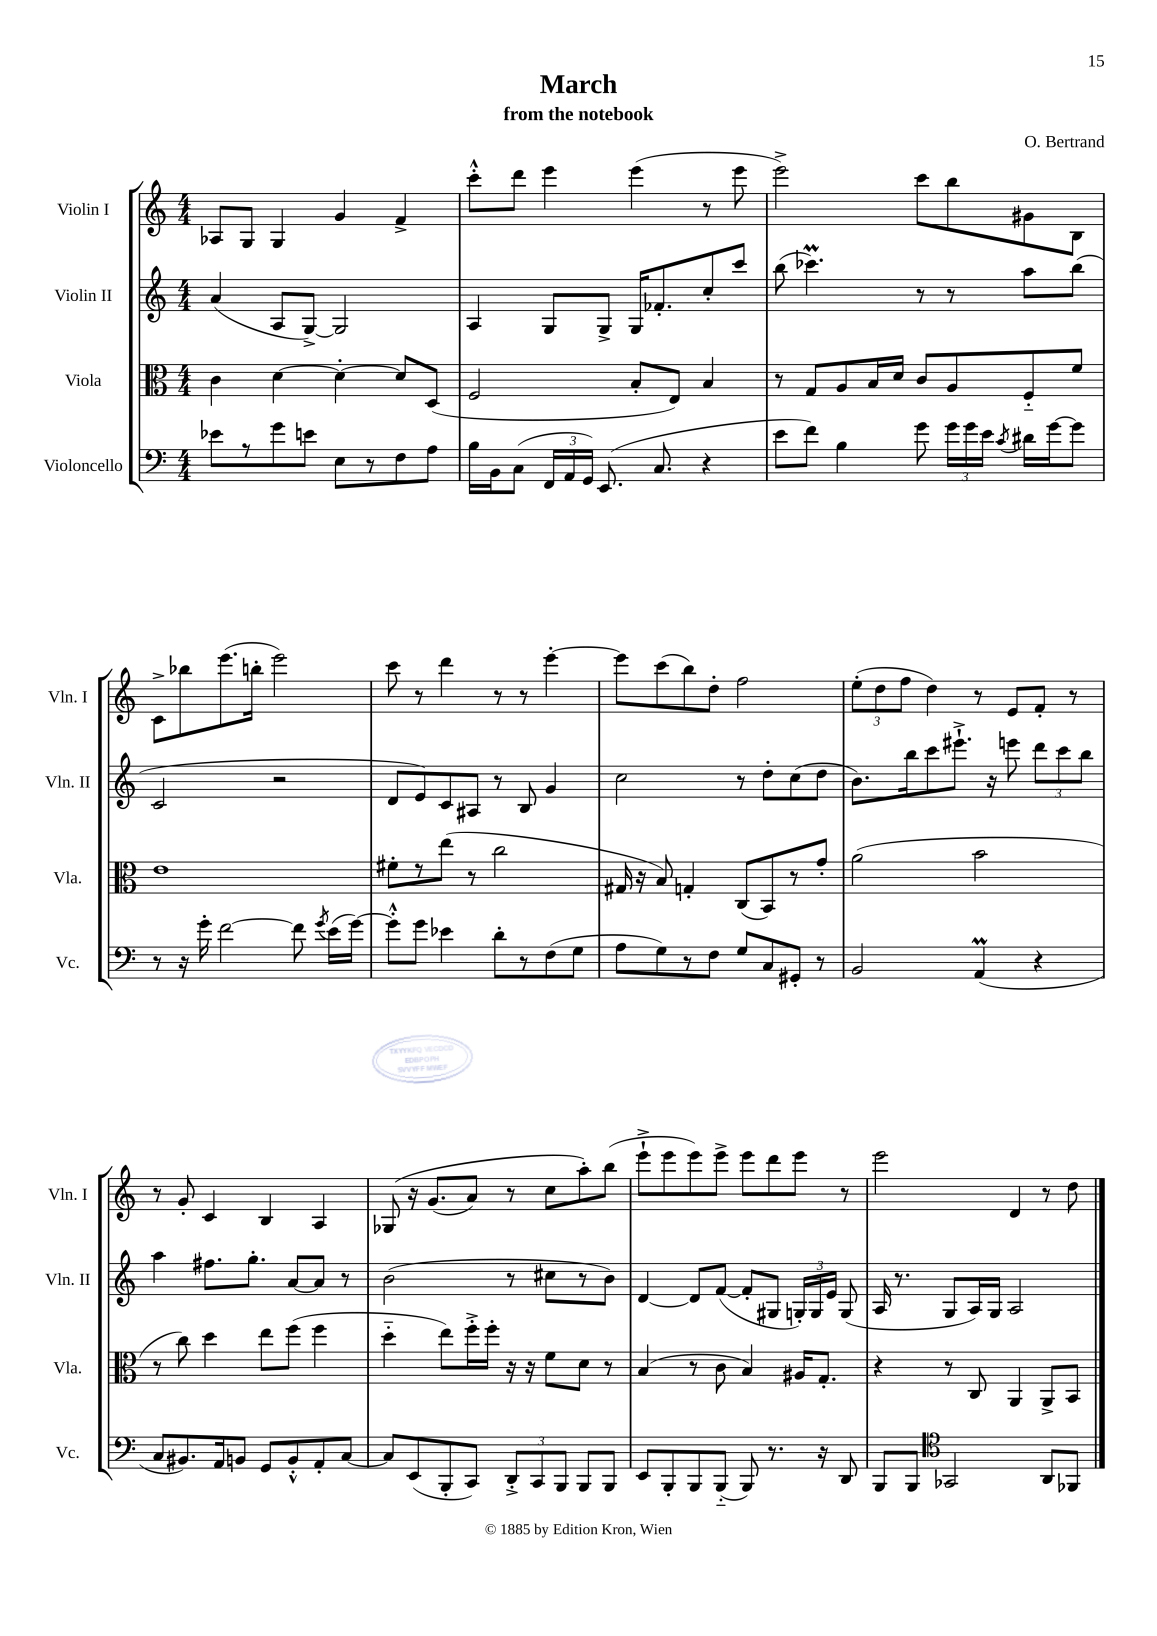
\header { title = "March" composer = "O. Bertrand" subtitle = "from the notebook" }
<<
\new StaffGroup <<
\new Staff = "s0" \with { instrumentName = "Violin I" shortInstrumentName = "Vln. I" } {
    \clef treble \key c \major \numericTimeSignature \time 4/4
    \autoBeamOff aes8[ g8] g4 g'4 f'4-> |
    c'''8[-.-^ d'''8] e'''4 e'''4( r8 e'''8 |
    e'''2->) c'''8[ b''8 gis'8 b8] |
    c'8[-> bes''8 e'''8.( b''16]-. e'''2) |
    c'''8 r8 d'''4 r8 r8 e'''4~-. |
    e'''8[ c'''8( b''8) d''8]-. f''2 |
    \tuplet 3/2 { e''8[-.( d''8 f''8] } d''4) r8 e'8[ f'8]-. r8 |
    r8 g'8-. c'4 b4 a4 |
    ges8\( r16 g'8.[( a'8]) r8 c''8[ a''8-.\) b''8]( |
    e'''8[-!-> e'''8 e'''8) e'''8]-> e'''8[ d'''8 e'''8] r8 |
    e'''2 d'4 r8 d''8 \bar "|." |
}
\new Staff = "s1" \with { instrumentName = "Violin II" shortInstrumentName = "Vln. II" } {
    \clef treble \key c \major \numericTimeSignature \time 4/4
    \autoBeamOff a'4( a8[ g8]~->) g2 |
    a4 g8[ g8]-> g16[ fes'8.-. c''8-. c'''8] |
    b''8( ces'''4.\prall) r8 r8 a''8[ b''8]( |
    c'2 r2 |
    d'8[ e'8) c'8 ais8] r8 b8 g'4 |
    c''2 r8 d''8[-. c''8( d''8] |
    b'8.[) b''16 c'''8 eis'''8.]-!-> r16 e'''8 \tuplet 3/2 { d'''8[ c'''8 b''8] } |
    a''4 fis''8.[ g''8.]-. a'8[~ a'8] r8 |
    b'2( r8 cis''8[ r8 b'8]) |
    d'4~ d'8[ f'8]~( f'8[-. gis8] \tuplet 3/2 { g16[-.) g16 e'16] } g8( |
    a16 r8. g8[ a16) g16] a2 \bar "|." |
}
\new Staff = "s2" \with { instrumentName = "Viola" shortInstrumentName = "Vla." } {
    \clef alto \key c \major \numericTimeSignature \time 4/4
    \autoBeamOff c'4 d'4~ d'4~-. d'8[ d8]( |
    f2 b8[-. e8]) b4 |
    r8 g8[ a8 b16 d'16] c'8[ a8 f8-_ f'8] |
    e'1 |
    fis'8[-. r8 e''8]( r8 c''2 |
    gis16 r16 b8) g4-. c8[( b,8) r8 g'8]-. |
    a'2( b'2 |
    r8 c''8) d''4 e''8[ f''8]( f''4 |
    d''4-_ e''8[) f''16-.-> f''16]-. r16 r16 f'8[ d'8] r8 |
    b4( r8 c'8 b4) ais16[ g8.]-. |
    r4 r8 c8 a,4 a,8[-> b,8] \bar "|." |
}
\new Staff = "s3" \with { instrumentName = "Violoncello" shortInstrumentName = "Vc." } {
    \clef bass \key c \major \numericTimeSignature \time 4/4
    \autoBeamOff ees'8[ r8 g'8 e'8] e8[ r8 f8 a8] |
    b16[ b,16 c8]( \tuplet 3/2 { f,16[ a,16 g,16]) } e,8.( c8. r4 |
    e'8[ f'8]) b4 g'8 \tuplet 3/2 { g'16[ g'16 e'16] } \acciaccatura { c'8 } dis'16[ g'16~ g'8] |
    r8 r16 g'16-. f'2~ f'8 \acciaccatura { g'8 } e'16[( g'16]~) |
    g'8[-.-^ g'8] ees'4 d'8[-. r8 f8( g8] |
    a8[ g8) r8 f8] g8[ c8 gis,8]-. r8 |
    b,2 a,4\prall( r4 |
    c8[ bis,8.) a,16 b,8] g,8[ b,8-.-^ a,8-. c8]~ |
    c8[ e,8( b,,8-. c,8]) \tuplet 3/2 { d,8[-.-> c,8 b,,8] } b,,8[ b,,8] |
    e,8[ b,,8-. b,,8 b,,8]-_( b,,8) r8. r16 d,8 |
    b,,8[ b,,8] \clef tenor ges,2 a,8[ fes,8] \bar "|." |
}
>>
>>
\layout { \context { \Score \remove "Bar_number_engraver" } }
